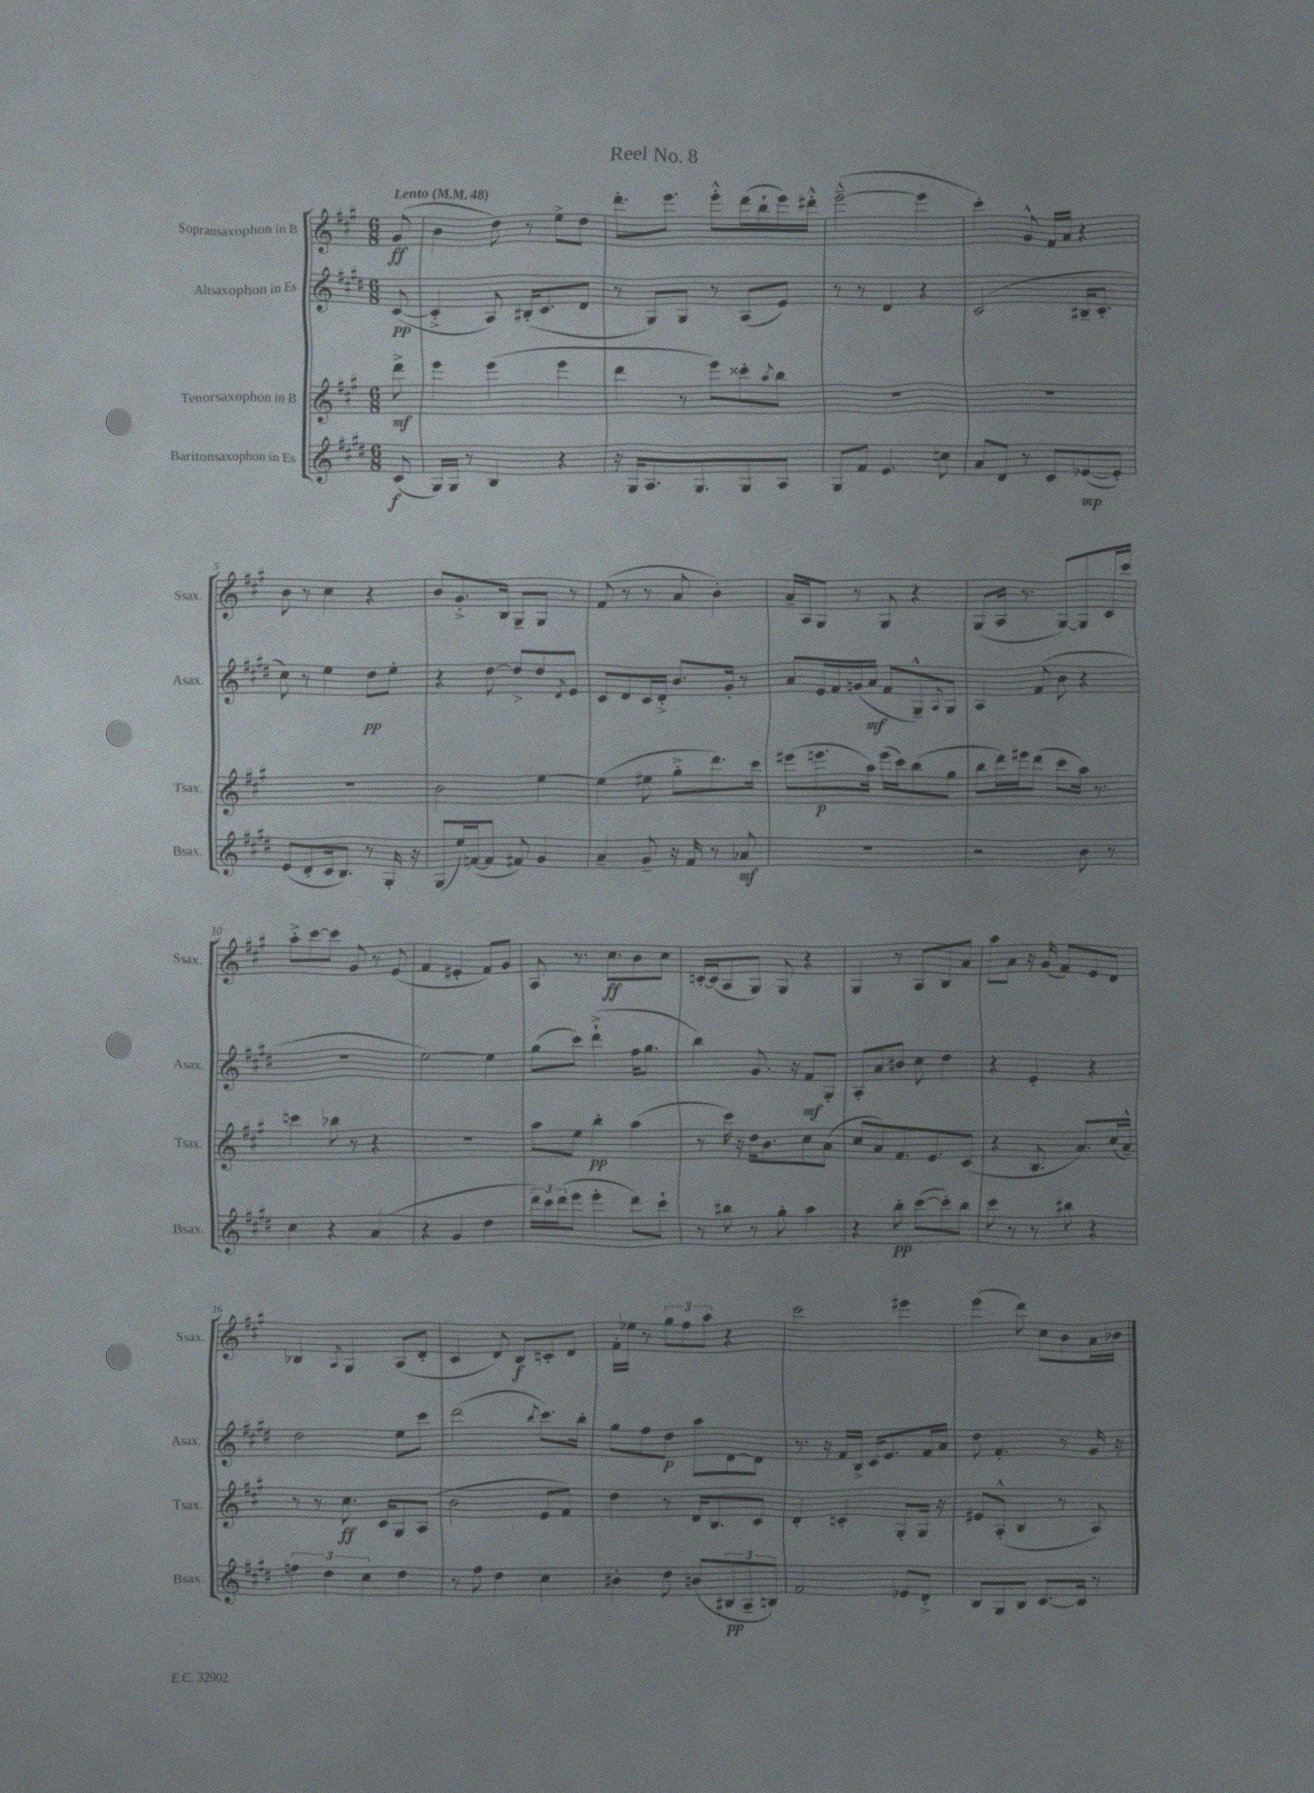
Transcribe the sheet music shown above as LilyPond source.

\header { title = "Reel No. 8" }
<<
\new StaffGroup <<
\new Staff = "s0" \with { instrumentName = "Sopransaxophon in B" shortInstrumentName = "Ssax." } {
    \clef treble \key a \major \numericTimeSignature \time 6/8 \partial 8 \tempo "Lento" 4 = 48
    gis'8\ff( |
    b'4 d''8) r8 e''8-> d''8 |
    d'''8.-. e'''8. e'''8-.-^ d'''16( b''16-! e'''16) dis'''16-.-^ |
    e'''2~---^( e'''4 |
    cis'''4-.) gis'8-^ fis'16 a'16 r4 |
    b'8 r8 cis''4 r4 |
    b'8 gis'8.-.-> b16 gis8-- gis8 r8 |
    fis'8( r8 r8 a'8 b'4-.) |
    a'16-- a16 gis8 r8 gis8 r4 |
    gis8( a16 r8. gis8~) gis8 cis'16 cis'''16 |
    a''8-.-> cis'''8~ cis'''8 gis'8 r8 e'8( |
    fis'4 eis'4-. fis'8) gis'8 |
    a8 r8. cis''8.\ff b'8 cis''8 |
    c'16~-. c'16( a8 gis8) gis8 r4 |
    gis4 r8 a8 b8 a'8 |
    a''8 a'8 r16 gis'16( fis'8) e'8 d'8 |
    bes4 \acciaccatura { a8 } gis4 a8( d'8-. |
    cis'4 d'8) b8\f c'8-. d'8 |
    fis'16-. ees''16 r8 \tuplet 3/2 { gis''8 fis''8 a''8 } r4 |
    cis'''2 eis'''4 |
    e'''4( d'''8) cis''8 b'8 a'16 bes'16 \bar "|." |
}
\new Staff = "s1" \with { instrumentName = "Altsaxophon in Es" shortInstrumentName = "Asax." } {
    \clef treble \key e \major \numericTimeSignature \time 6/8 \partial 8
    cis'8~\pp( |
    cis'4-.-> a8) bis16-.( cis'8. dis'8 |
    r8 gis8) gis8 r8 a8( e'8) |
    r8 r8 dis'4 r4 |
    cis'2( bis16-- cis'8.-. |
    cis''8) r8 e''4 dis''8\pp e''8-. |
    r4 dis''8~ dis''8-> dis''8 \acciaccatura { dis'8 } e'8 |
    cis'8 dis'8 cis'16 dis'16-.-> b'8. gis'16-. r8 |
    a'8 e'16 fis'16 g'16( a'16\mf fis'8 gis8---^) \appoggiatura { a8 } gis8 |
    a4 fis'8( b'8 r4 |
    R2. |
    e''2~) e''4 |
    gis''8( cis'''8) dis'''4-!->( fis''16 gis''8. |
    b''4) gis'8. r16 fis'8\mf gis8-. |
    a8-. a'8 bis'8 cis''8 dis''4 |
    r4 e'4-. r4 |
    dis''2 e''8 cis'''8 |
    dis'''2( \acciaccatura { b''8 } cis'''8.) b''16-. |
    gis''8 fis''8 dis''8\p a''8 dis'8~ dis'8 |
    r8. r16 fis'16 b16-> cis'16 e'8. fis'16 a'16 |
    dis''8 fis'4.-. r8 gis'16 r16 \bar "|." |
}
\new Staff = "s2" \with { instrumentName = "Tenorsaxophon in B" shortInstrumentName = "Tsax." } {
    \clef treble \key a \major \numericTimeSignature \time 6/8 \partial 8
    d'''8->\mf |
    e'''4 e'''4( e'''4 |
    d'''4 r8 e'''8) cisis'''8-. \acciaccatura { a''8 } b''8 |
    R2. |
    R2. |
    R2. |
    b'2 e''4~ |
    e''4( eis''8 gis''8-.-> d'''8.) cis'''16 |
    eis'''8( e'''8.\p a''16) e'''16( cis'''16) b''8( gis''8 |
    b''8 d'''16) eis'''16 d'''8( cis'''8 a''16) r8. |
    c'''4 bes''8 r8 r4 |
    R2. |
    a''8 e''8 b''4-.\pp a''4( |
    r8 cis'''16) r16 d''16 b'8. cis''8 a'8( |
    cis''8 a'8) fis'8. e'8. cis'8( |
    r4 b8. a'8.) cis''16( a'16---^) |
    r8 r8 cis''8.\ff cis'16 gis8 a8( |
    b'2 e'8 fis'8) |
    d''4 r8 d'16 b8. cis'8 |
    d'4-. c'4-. gis8-. gis16 r16 |
    eis'8 a8-.-^( b4 r8 a8) \bar "|." |
}
\new Staff = "s3" \with { instrumentName = "Baritonsaxophon in Es" shortInstrumentName = "Bsax." } {
    \clef treble \key e \major \numericTimeSignature \time 6/8 \partial 8
    cis'8\f( |
    gis16) gis16 r8 b4 r4 |
    r16 gis16 a8. gis8. gis8 a8 |
    gis8 fis'8 e'4. c''8 |
    a'8 dis'8 r8 cis'8 ees'8~\mp( ees'8-.) |
    e'8( dis'8-. cis'16 b8.) r8 gis16-. r16 |
    gis8( e''16) f'16~( f'8 fis'8) gis'4 |
    a'4-- gis'8-- r16 fis'16 r8 aes'8\mf |
    R2. |
    r2 b'8 r8 |
    cis''4 r4 a'4( |
    r4 gis'4 dis''4 |
    \tuplet 3/2 { dis'''16) cis'''16 dis'''16( } e'''8 e'''4-. dis'''8) cis'''8-! |
    r8 bis''8 r8 gis''8-. a''4 |
    r4 b''8-.\pp cis'''8~( cis'''8-.) b''8 |
    cis'''8 r8 r8 bis''8 r4 |
    \tuplet 3/2 { f''4 dis''4 cis''4 } dis''4 |
    r8 fis''8 dis''4 cis''4 |
    bis'4-. dis''8 b'8( \tuplet 3/2 { bis8\pp a8-- b8) } |
    fis'2 ees'8 dis'8-.-> |
    b8 gis8 b8 cis'8.~ cis'16 r8 \bar "|." |
}
>>
>>
